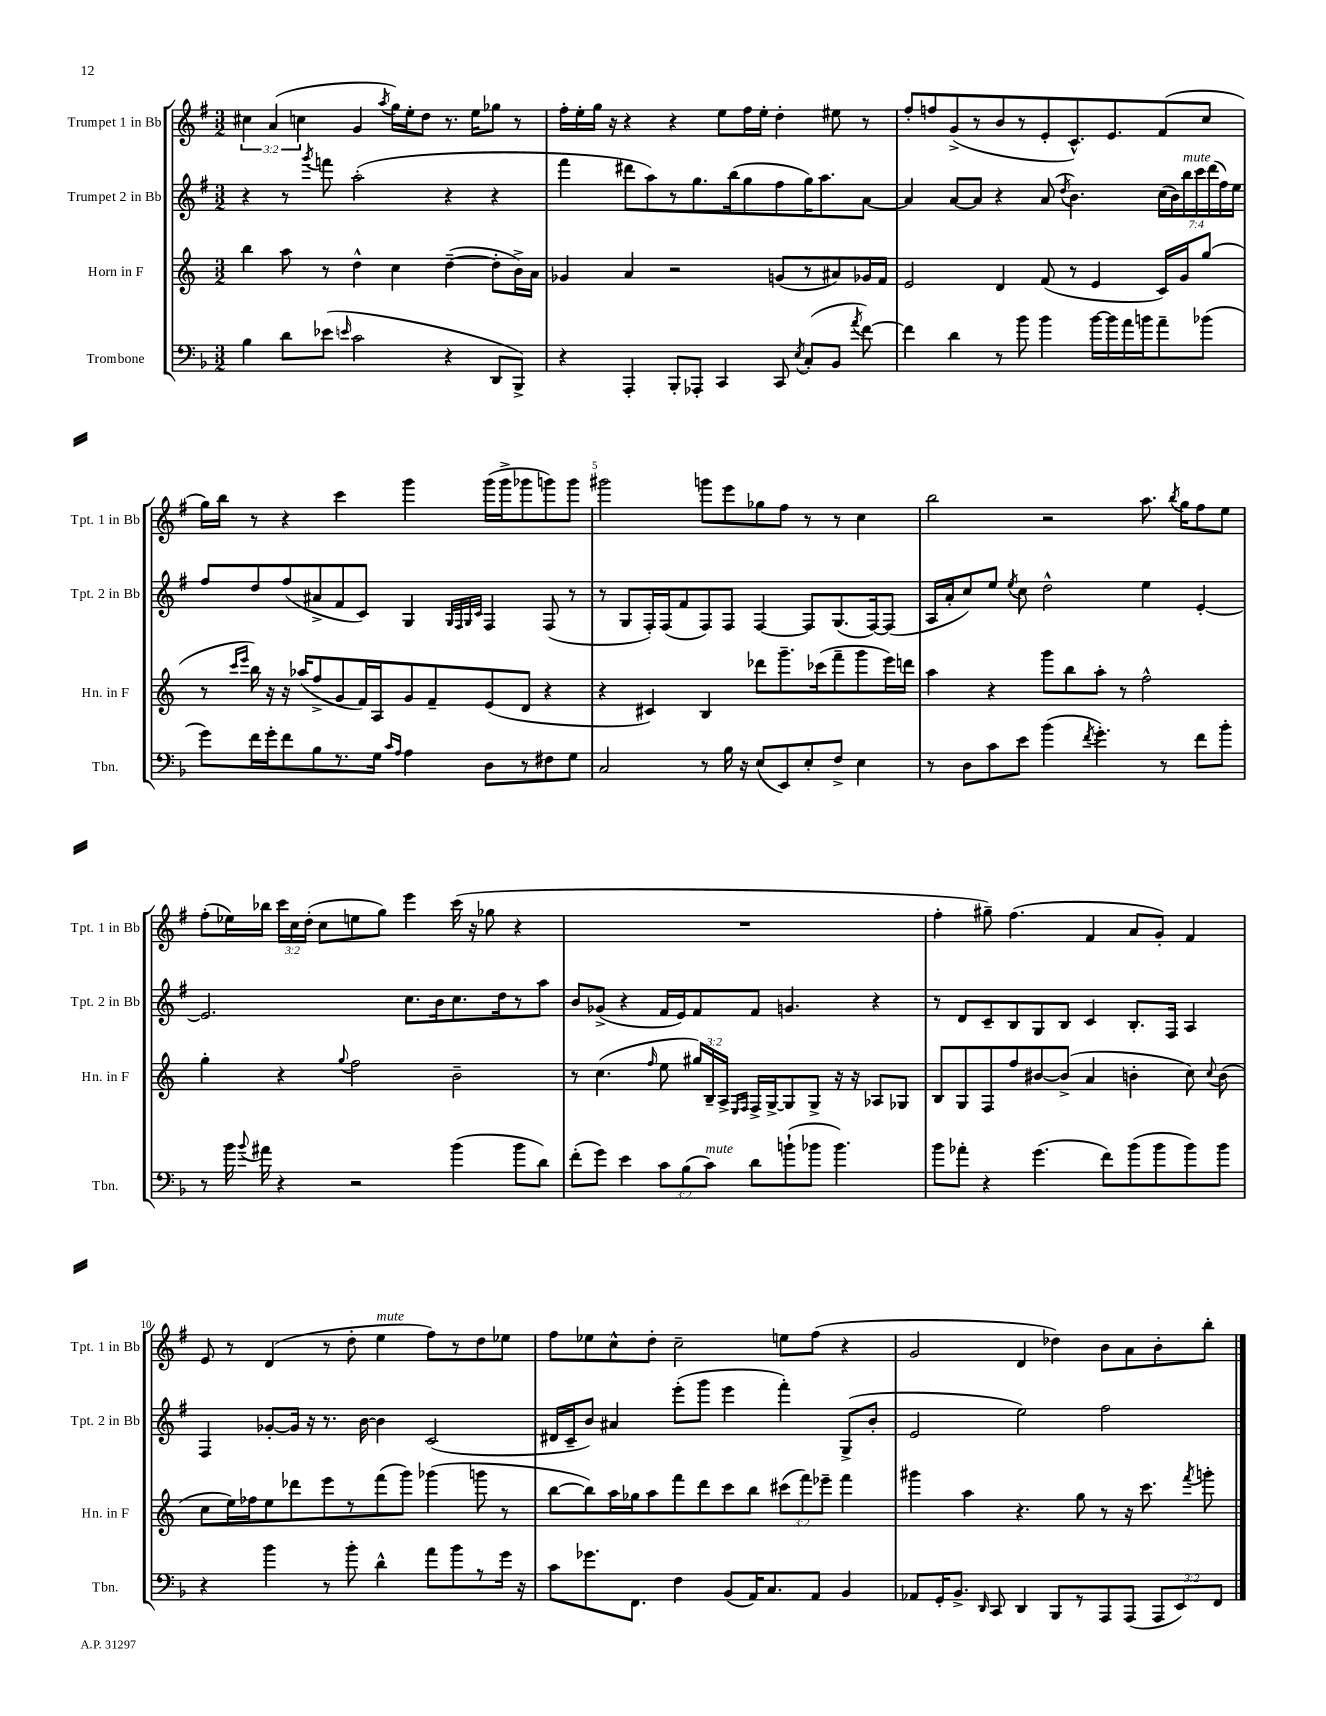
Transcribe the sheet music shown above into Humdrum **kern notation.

**kern	**kern	**kern	**kern
*staff4	*staff3	*staff2	*staff1
*clefF4	*clefG2	*clefG2	*clefG2
*k[b-]	*k[]	*k[f#]	*k[f#]
*M3/2	*M3/2	*M3/2	*M3/2
4B-	4bb	4r	6cc#
.	.	.	(6a
8d	8aa	8r	.
.	.	.	6cc
.	.	8qggg	.
(8e-	8r	8fff	.
16qqe	.	.	.
2c	4dd^^	(2aa'	4g
.	.	.	8qaa
.	4cc	.	16gg)
.	.	.	16ee'
.	.	.	8dd
4r	([4dd~	4r	8.r
.	.	.	16ee
8DD	8dd']	4r	8gg-
8BBB-^)	16b^)	.	8r
.	16a	.	.
=	=	=	=
4r	4g-	4fff#	16ff#'
.	.	.	16ee'
.	.	.	16gg
.	.	.	16r
4AAA'	4a	8ddd#	4r
.	.	8aa)	.
8BBB-'	2r	8r	4r
8AAA-'	.	8.gg	.
4CC	.	.	8ee
.	.	(16bb	.
.	.	8gg	16ff#
.	.	.	16ee'
8CC	(8g	8ff#	4dd'
8qE	.	.	.
(8C'	8r	16gg)	.
.	.	8.aa	.
8BB-	8a#)	.	8ee#
8qa	.	.	.
[8f)	16g-	[8a	8r
.	16f	.	.
=	=	=	=
4f]	2e	4a]	8ff#'
.	.	.	8ff
4d	.	[8a	(8g^
.	.	8a]	8r
8r	4d	4r	8b
8b-	.	.	8r
4b-	(8f	(8a	8e'
.	.	8qdd	.
.	8r	4.b)	8.c^^)
[16b-	4e	.	.
16b-]	.	.	8.e
16a	.	.	.
16b	.	.	.
8a~	16c)	(28cc	(8f#
.	.	28b)	.
.	16g	.	.
.	.	28bb	.
.	.	28ccc	.
(8b-	(8gg	.	8cc
.	.	(28ddd	.
.	.	28ff#)	.
.	.	28ee	.
=	=	=	=
8g)	8r	8ff#	16gg)
.	.	.	16bb
.	16qqccc	.	.
.	16qqeee	.	.
16f	16bb)	8dd	8r
16g'	16r	.	.
8f	16r	(8ff#	4r
.	(16aa-	.	.
8B-	8ff^	8a#^	.
8.r	8g	8f#	4ccc
.	16f)	8c)	.
16G	16A	.	.
16qqc	.	.	.
16qqA	.	.	.
4A	8g	4G	4ggg
.	8f~	.	.
.	.	32qqG	.
.	.	32qqF#	.
.	.	32qqG	.
.	.	32qqc	.
8D	(8e	4F#	(16ggg
.	.	.	16ggg^
8r	8d	.	8ggg-
8F#	4r	(8F#	8ggg)
8G	.	8r	8ggg
=	=	=	=
2C	4r	8r	2ggg#
.	.	8G	.
.	4c#)	16F#')	.
.	.	(16F#	.
.	.	8f#	.
8r	4B	8F#)	8ggg
16B-	.	8F#	8eee
16r	.	.	.
(8E	8ddd-	[4F#	8gg-
8EE)	8.ggg~	.	8ff#
8E'	.	8F#]	8r
.	(16ccc-	.	.
8F^	8fff~	(8.G	8r
4E	8ggg	.	4cc
.	.	[16F#)	.
.	16eee)	(8F#]	.
.	16ddd	.	.
=	=	=	=
8r	4aa	16A	2bb
.	.	16a'	.
8D	.	8cc)	.
8c	4r	8ee	.
.	.	8qee	.
8e	.	8cc	.
(4b-	8ggg	2dd^^	2r
.	8bb	.	.
8qf	.	.	.
4.g')	8aa'	.	.
.	8r	.	.
.	2ff^^	4ee	8.aa
8r	.	.	.
.	.	.	8qbb
.	.	.	16gg
8f	.	[4e'	8ff#
8b-'	.	.	8ee
=	=	=	=
8r	4gg'	2.e]	(8ff#'
16b-	.	.	16ee-)
8qqb-	.	.	.
16a#	.	.	16bb-
4r	4r	.	24ccc
.	.	.	24cc
.	.	.	(24dd'
.	.	.	8cc
.	8qqgg	.	.
2r	2ff	.	8ee
.	.	.	8gg)
.	.	8.cc	4eee
.	.	16b	.
(4b-	2b~	8.cc	(16ccc
.	.	.	16r
.	.	.	8gg-
.	.	16dd	.
8b-	.	8r	4r
8d)	.	8aa	.
=	=	=	=
(8f'	8r	8b	1.r
8g)	(4.cc	(8g-^	.
4e	.	4r	.
.	16qqff	.	.
12c	8ee	16f#	.
.	.	16e)	.
(12B-	.	.	.
.	24gg#)	8f#	.
12c)	24B~	.	.
.	24A^	.	.
.	16qqE	.	.
.	16qqF	.	.
8d	16F^	8f#	.
.	[16G^	.	.
(8b`	8G]	4.g	.
8b-	8G^	.	.
4.b-)	16r	.	.
.	16r	.	.
.	8A-	4r	.
.	8G-	.	.
=	=	=	=
8b-	8B	8r	4ff#'
8a-'	8G	8d	.
4r	8F	8c~	8gg#~)
.	8ff	8B	(4.ff#
(4.g	[8b#	8G	.
.	(8b#^]	8B	.
.	4a	4c	4f#
8f)	.	.	.
(8b-	4b'	8.B'	8a
8b-	.	.	8g')
.	.	16F#	.
8b-)	8cc)	4A	4f#
.	8qqcc	.	.
8b-	(8b	.	.
=	=	=	=
4r	8cc	4F#	8e
.	16ee)	.	8r
.	16ff-	.	.
4b-	8ee	[8g-'	(4d
.	8ddd-	16g-]	.
.	.	16r	.
8r	8eee	8.r	8r
8b-'	8r	.	8dd'
.	.	[16b	.
4d^^	(8fff	4b]	4ee
.	8ggg)	.	.
8a	(4ggg-	(2c	8ff#)
8b-	.	.	8r
8r	8ggg	.	8dd
16g	8r	.	8ee-
16r	.	.	.
=	=	=	=
8c	[8bb	16d#	8ff#
.	.	16c~	.
8.g-	8bb])	8b)	8ee-
.	16aa	4a#	8cc^^
8.FF	16gg-	.	.
.	8aa	.	8dd'
4F	8fff	(8eee'	2cc~
.	8ddd	8ggg	.
(8BB-	8ccc	4eee	.
16AA)	8bb	.	.
8.C	.	.	.
.	(12ccc#	4fff#')	8ee
.	12fff)	.	.
8AA	.	.	(8ff#
.	12eee-~	.	.
4BB-	4fff	(8G^	4r
.	.	8b'	.
=	=	=	=
8AA-	4ggg#	2e	2g
16GG'	.	.	.
8.BB-^	.	.	.
.	4aa	.	.
16qqDD	.	.	.
8CC	.	.	.
4DD	4.r	2ee)	4d
8BBB-	.	.	4dd-)
8r	8gg	.	.
8AAA	8r	2ff#	8b
(8AAA	16r	.	8a
.	8.ccc	.	.
12AAA	.	.	8b'
12EE)	.	.	.
.	8qfff	.	.
.	8ggg'	.	8bb'
12FF	.	.	.
==	==	==	==
*-	*-	*-	*-
